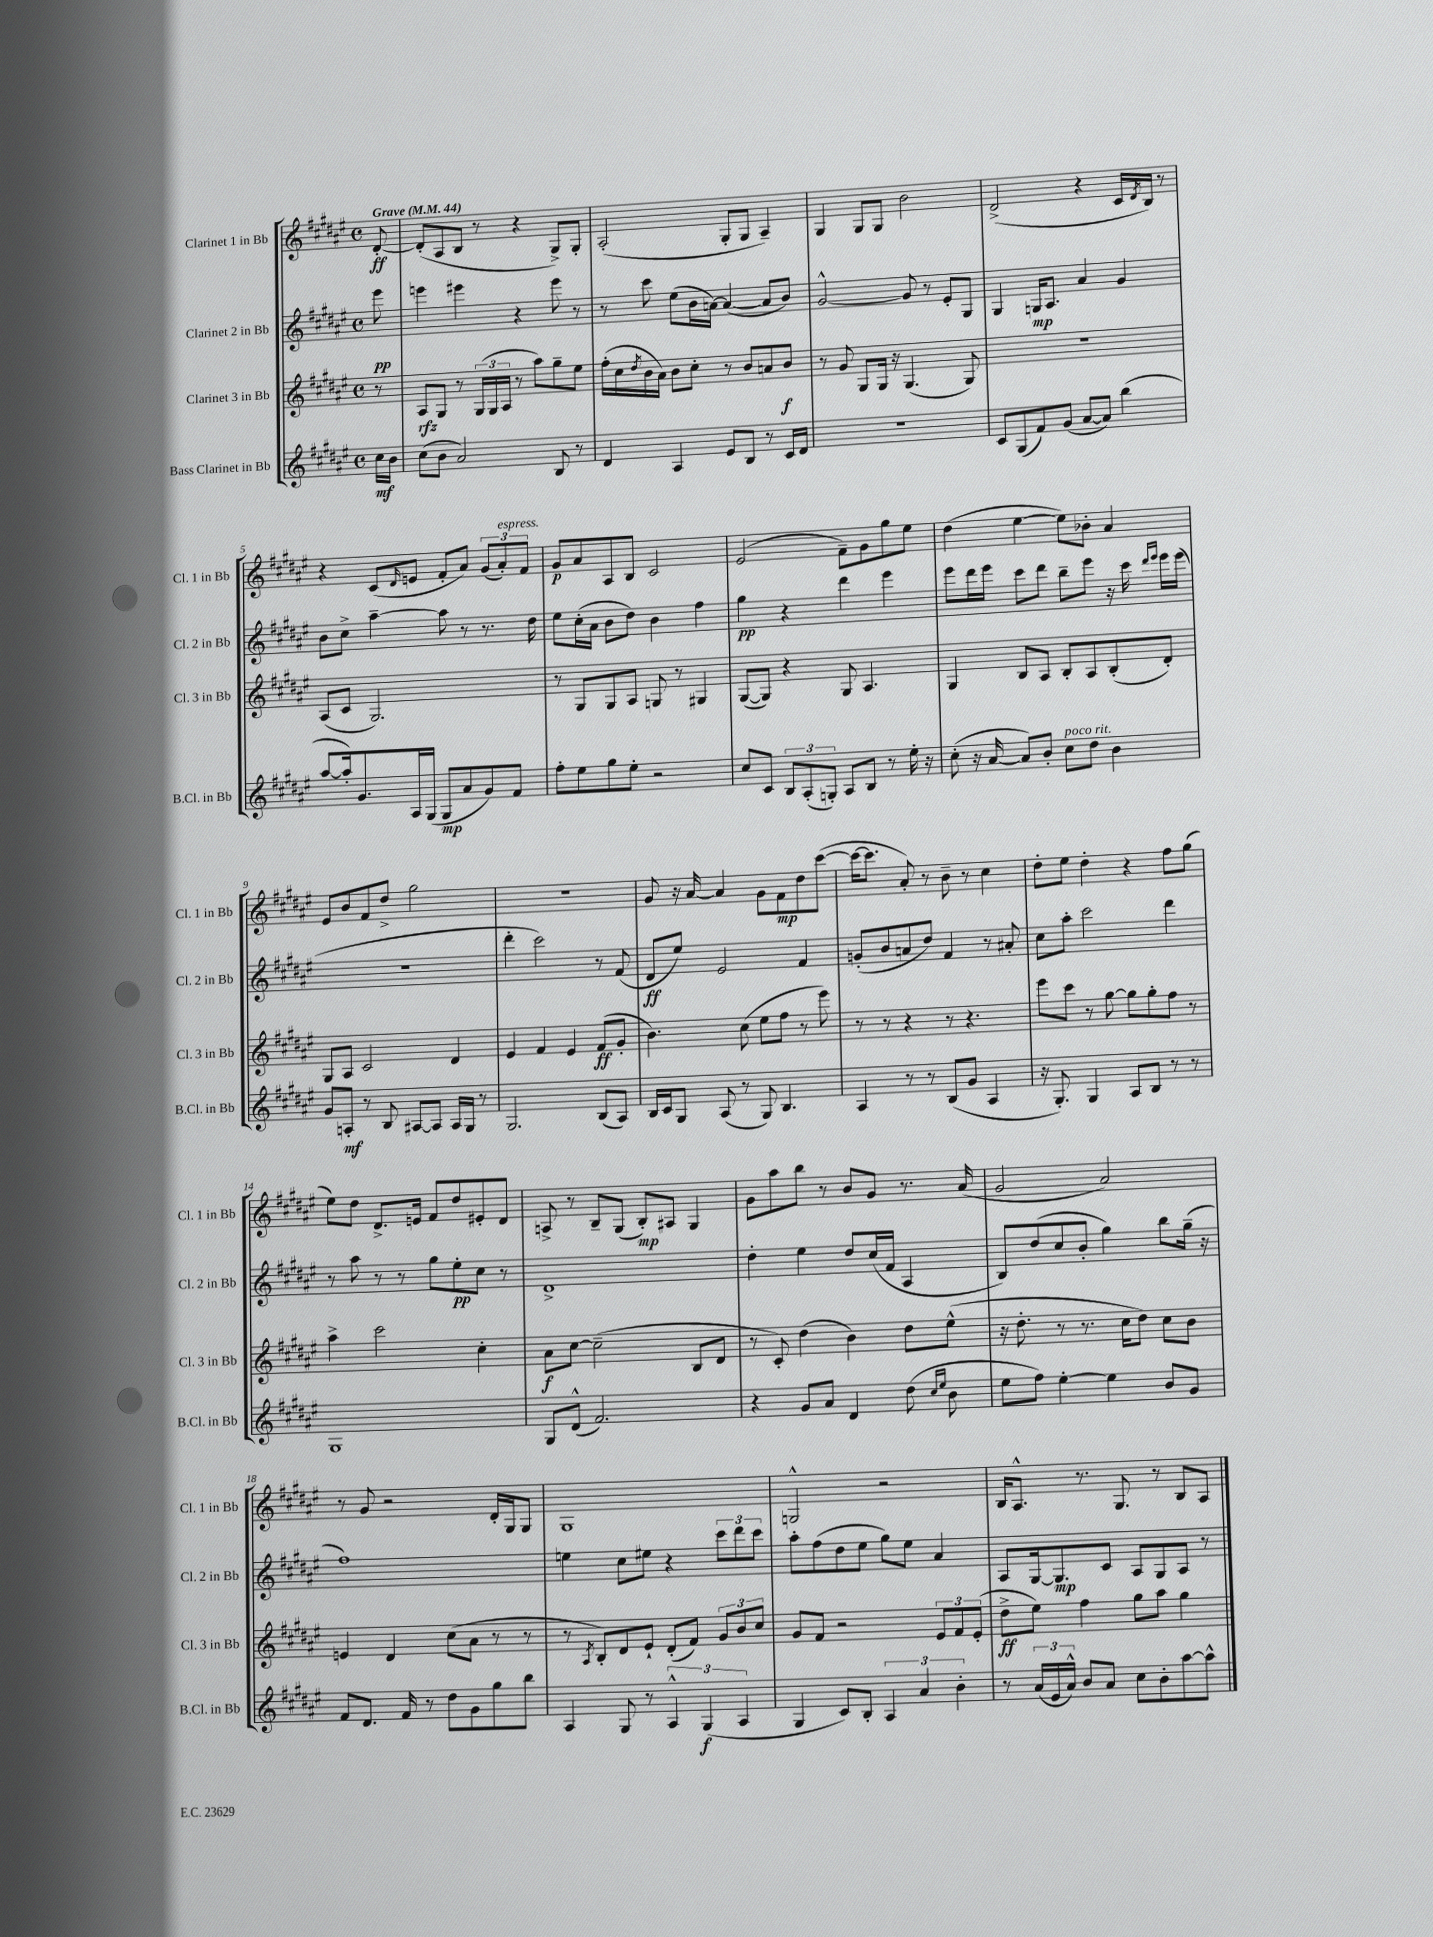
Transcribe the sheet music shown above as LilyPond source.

<<
\new StaffGroup <<
\new Staff = "s0" \with { instrumentName = "Clarinet 1 in Bb" shortInstrumentName = "Cl. 1 in Bb" } {
    \clef treble \key fis \major \defaultTimeSignature \time 4/4 \partial 8 \tempo "Grave" 4 = 44
    dis'8~-.\ff |
    dis'8-.( ais8 b8 r8 r4 gis8->) gis8-. |
    ais2-.( gis8-. gis8 ais4--) |
    gis4 gis8 gis8 b'2 |
    dis'2->( r4 cis'16 \acciaccatura { dis'8 } b16) r8 |
    r4 cis'8( \grace { dis'16 } e'8 fis'8-. ais'8) \tuplet 3/2 { gis'8( ais'8-.^\markup { \italic "espress." }) fis'8 } |
    gis'8\p ais'8 ais8 b8 cis'2 |
    eis'2( fis'8--) gis'8 gis''8 eis''8 |
    dis''4( eis''4~ eis''8) bes'8-. ais'4 |
    eis'8 b'8 fis'8 dis''8-> gis''2 |
    R1 |
    gis'8 r16 ais'16~ ais'4 gis'8 fis'8\mp dis''8 cis'''8~( |
    cis'''16~ cis'''8. ais'8-.) r8 b'8-- r8 cis''4 |
    dis''8-. eis''8 dis''4-. r4 fis''8 gis''8( |
    eis''8) dis''8 dis'8.-> e'16 fis'8 dis''8 eis'8-. dis'8 |
    a8-> r8 b8-- gis8( b8-.\mp) ais8 gis4 |
    gis'8 ais''8 b''8 r8 b'8 gis'8 r8. ais'16( |
    gis'2 ais'2) |
    r8 gis'8 r2 dis'16-. gis16 gis8 |
    gis1 |
    g2-^ r2 |
    b16 ais8.-^ r8. gis8. r8 b8 ais8 \bar "|." |
}
\new Staff = "s1" \with { instrumentName = "Clarinet 2 in Bb" shortInstrumentName = "Cl. 2 in Bb" } {
    \clef treble \key fis \major \defaultTimeSignature \time 4/4 \partial 8
    eis'''8\pp |
    e'''4 eis'''4 r4 eis'''8 r8 |
    r8 cis'''8 eis''8( b'16 a'16~) a'4~( a'8 b'8) |
    gis'2~-^ gis'8 r8 eis'8-. gis8 |
    gis4 g16\mp ais8. ais'4 gis'4 |
    b'8 cis''8-> ais''4~-- ais''8 r8 r8. dis''16 |
    eis''8 cis''16-.( ais'16 b'8 dis''8) b'4 fis''4 |
    gis''4\pp r4 dis'''4 eis'''4 |
    eis'''8 dis'''16 eis'''16 cis'''8 dis'''8 b''8-- eis'''8 r16 cis'''16 \grace { dis'''16 eis'''16 } eis'''16 eis'''16( |
    r1 |
    dis'''4-. cis'''2) r8 fis'8( |
    dis'8\ff eis''8) eis'2 fis'4 |
    g'8-.( b'8 a'8 dis''8) fis'4 r8 ais'8-. |
    cis''8 ais''8-. cis'''2 dis'''4 |
    r8 ais''8 r8 r8 gis''8 eis''8-.\pp cis''8 r8 |
    dis'1-> |
    dis''4-. eis''4 dis''8 cis''16( fis'16 ais4 |
    b8) dis''8( cis''8 b'8-. gis''4) b''8 gis''16--( r16 |
    fis''1) |
    e''4 cis''8 eis''8 r4 \tuplet 3/2 { cis'''8 dis'''8 cis'''8 } |
    ais''8-. fis''8( dis''8 eis''8 gis''8) eis''8 ais'4 |
    ais8 gis16~ gis8.\mp cis'8 ais8 gis8 ais8 r8 \bar "|." |
}
\new Staff = "s2" \with { instrumentName = "Clarinet 3 in Bb" shortInstrumentName = "Cl. 3 in Bb" } {
    \clef treble \key fis \major \defaultTimeSignature \time 4/4 \partial 8
    r8 |
    ais8\rfz gis8 r8 \tuplet 3/2 { gis16( gis16 ais16 } r8 ais''8) gis''8-- eis''8 |
    fis''16-.( cis''16 \acciaccatura { dis''8 } b'16 ais'16) b'8 cis''8-. r8 b'8 a'8 b'8\f |
    r8 gis'8 gis8 gis16 r16 gis4.( gis8) |
    R1 |
    ais8( cis'8 gis2.) |
    r8 gis8 gis8 ais8 g8 r8 gis4 |
    gis8~( gis8) r4 gis8 ais4. |
    gis4 b8 ais8 b8-. ais8 b8-.( dis'8-.) |
    gis8 ais8 cis'2 dis'4 |
    eis'4 fis'4 eis'4 fis'8\ff( gis'8-. |
    b'4.) cis''8( eis''8 fis''8 r8 eis'''8) |
    r8 r8 r4 r8 r4. |
    eis'''8 cis'''8 r8 gis''8~ gis''8 gis''8-. fis''8 r8 |
    ais''4-> cis'''2 cis''4-. |
    ais'8\f cis''8~ cis''2--( b8 dis'8 |
    r8 cis'8-.) dis''4( b'4) dis''8 eis''8-^( |
    r16 dis''8.-. r8 r8. cis''16 dis''8) cis''8 b'8 |
    e'4 dis'4 cis''8( ais'8 r8 r8 |
    r8 \acciaccatura { ais8 } b8-.) dis'8 eis'8-! dis'8-.( fis'8) \tuplet 3/2 { gis'8 b'8 cis''8 } |
    gis'8 fis'8 r2 \tuplet 3/2 { eis'8 fis'8 eis'8-.( } |
    dis''8->\ff eis''8) fis''4 gis''8 ais''8 gis''4 \bar "|." |
}
\new Staff = "s3" \with { instrumentName = "Bass Clarinet in Bb" shortInstrumentName = "B.Cl. in Bb" } {
    \clef treble \key fis \major \defaultTimeSignature \time 4/4 \partial 8
    cis''16\mf b'16 |
    cis''8( b'8 ais'2) b8 r8 |
    dis'4 ais4 eis'8 b8 r8 cis'16 dis'16 |
    R1 |
    cis'8 gis8( fis'8) gis'8( ais'8~ ais'8) b''4( |
    ais''8~ ais''16-.) gis'8. ais16 gis16( gis8\mp ais'8 gis'8) fis'8 |
    fis''8-. eis''8 gis''8 eis''8-. r2 |
    cis''8 cis'8 \tuplet 3/2 { b8 ais8-.( g8-.) } ais8 b8 r8 eis''16-. r16 |
    cis''8-.( r16 ais'16~ ais'8) b'8-. cis''8^\markup { \italic "poco rit." } dis''8 b'4 |
    gis'8 a8-.\mf r8 b8 ais8~ ais8 ais16 gis16 r8 |
    gis2. b8( ais8) |
    b16 cis'16 gis8 ais8( r8 gis8) b4. |
    ais4 r8 r8 b8( gis'8 ais4 |
    r16 gis8.-.) gis4 ais8 b8 r8 r8 |
    gis1 |
    gis8 dis'8-^( fis'2.) |
    r4 gis'8 ais'8 dis'4 dis''8( \grace { cis''16 eis''16 } b'8 |
    eis''8 fis''8) eis''4~-. eis''4 b'8 gis'8 |
    fis'8 dis'8. fis'16 r8 dis''8 gis'8 gis''8 b''8 |
    ais4 gis8 r8 \tuplet 3/2 { ais4-^ gis4\f( ais4 } |
    gis4 cis'8) b8-. \tuplet 3/2 { ais4 ais'4 b'4-. } |
    r8 \tuplet 3/2 { ais'16( eis'16 ais'16-^) } b'8 ais'8 cis''8 b'8-. ais''8~ ais''8-^ \bar "|." |
}
>>
>>
